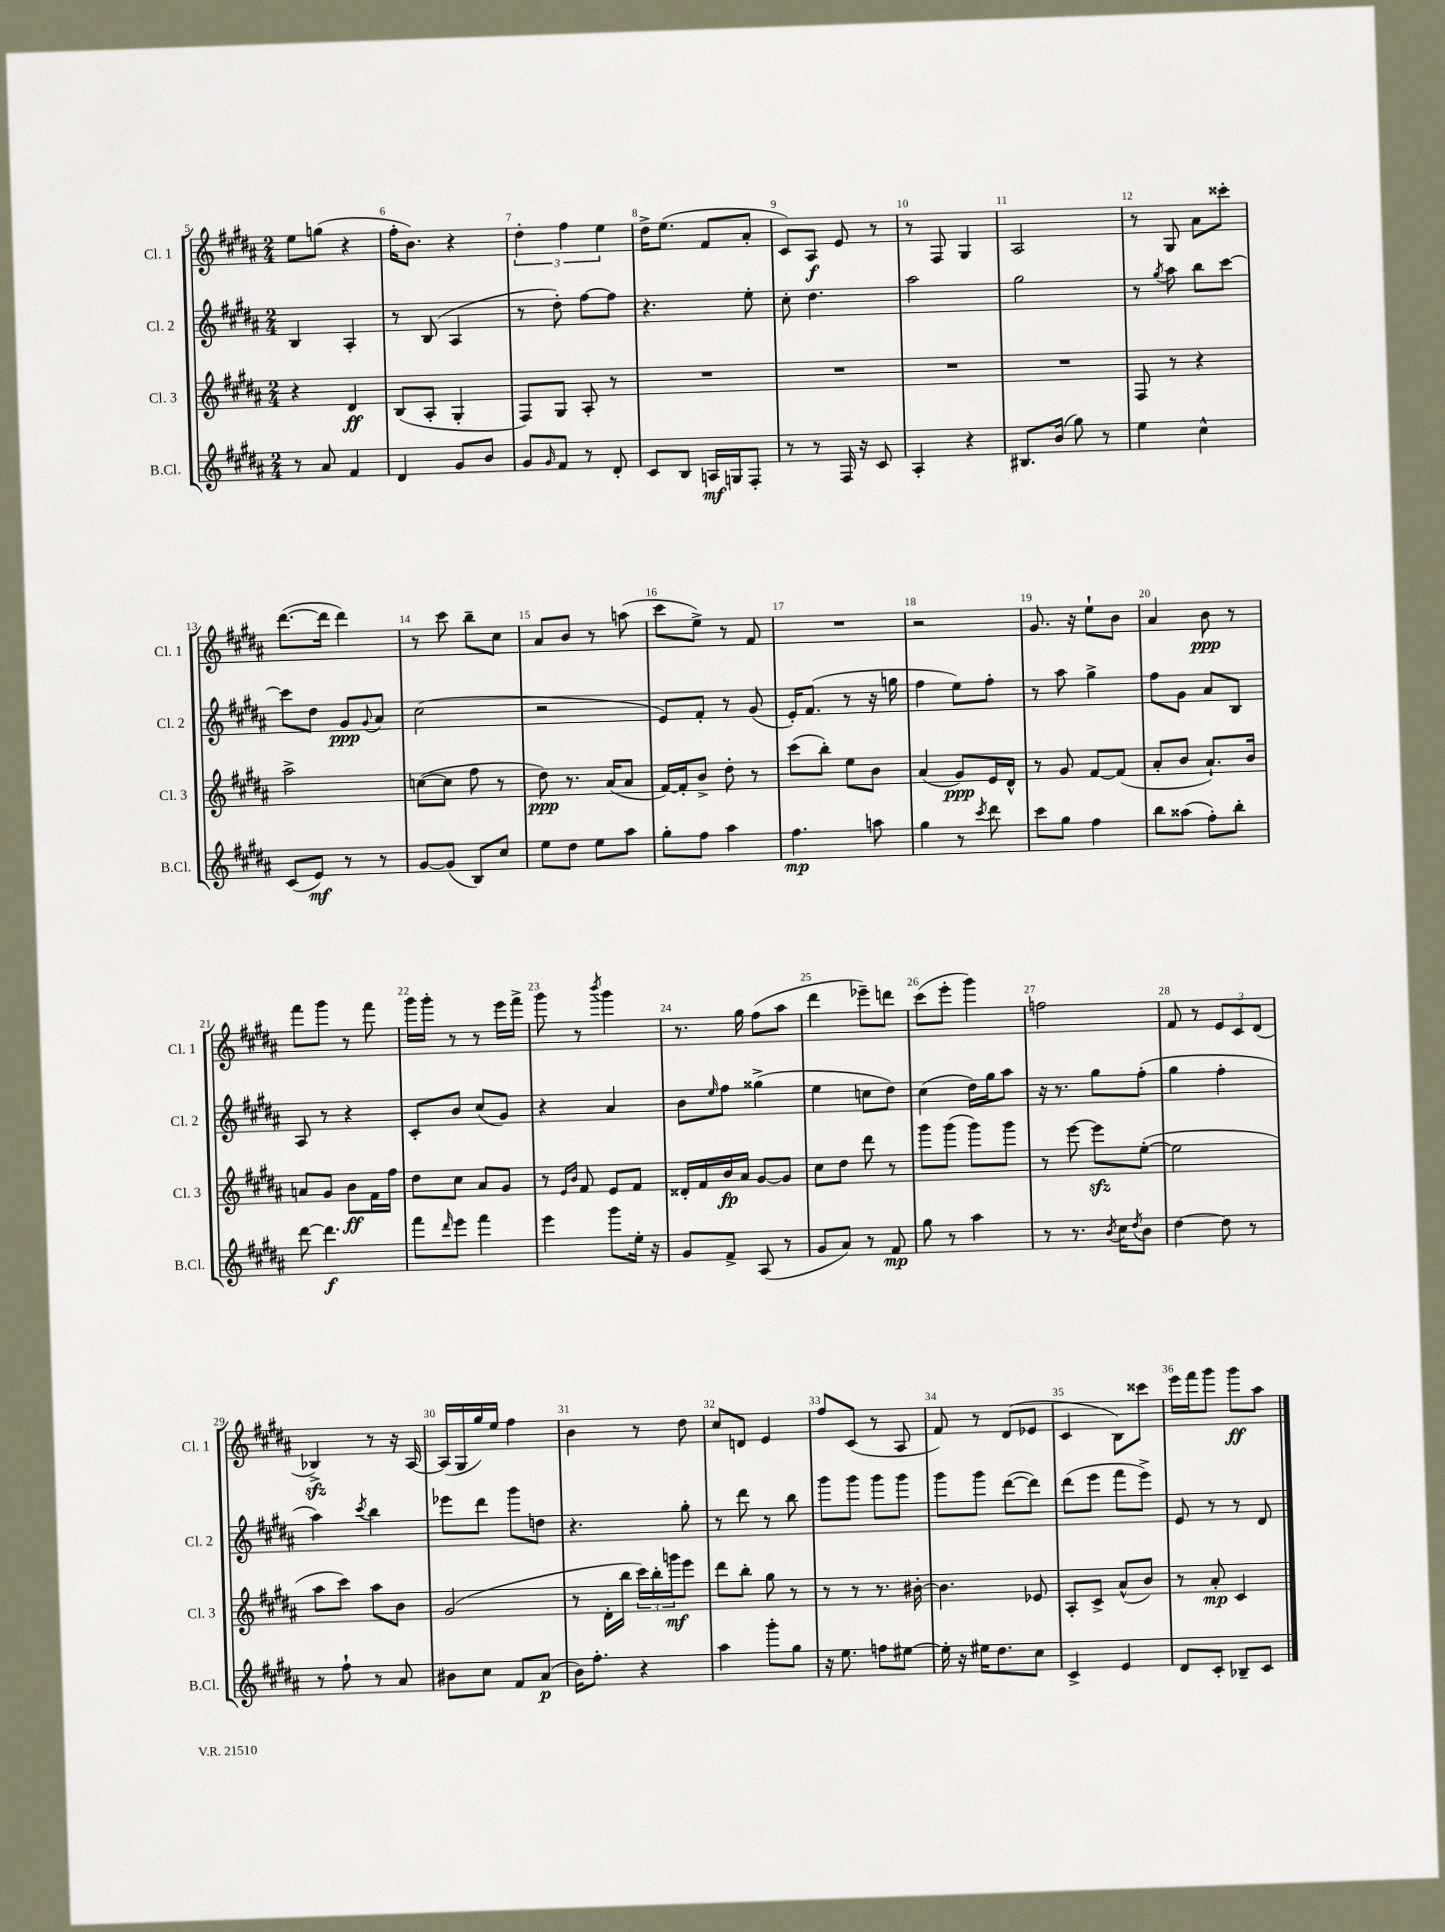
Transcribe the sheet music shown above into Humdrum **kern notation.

**kern	**kern	**kern	**kern
*staff4	*staff3	*staff2	*staff1
*clefG2	*clefG2	*clefG2	*clefG2
*k[f#c#g#d#a#]	*k[f#c#g#d#a#]	*k[f#c#g#d#a#]	*k[f#c#g#d#a#]
*M2/4	*M2/4	*M2/4	*M2/4
8r	4r	4B	8ee
8a#	.	.	(8gg
4f#	4d#	4A#'	4r
=	=	=	=
4d#	(8B	8r	16ff#'
.	.	.	8.b)
.	8A#'	(8B	.
8g#	4G#'	4A#	4r
8b	.	.	.
=	=	=	=
8g#	8F#)	8r	6dd#'
16qqg#	.	.	.
8f#	8G#	8dd#')	.
.	.	.	6ff#
8r	8A#'	[8ff#	.
.	.	.	6ee
8d#'	8r	8ff#]	.
=	=	=	=
8c#	2r	4.r	16dd#^
.	.	.	(8.ee
8B	.	.	.
16A	.	.	8f#
16G	.	.	.
8F#'	.	8ee'	8a#'
=	=	=	=
8r	2r	8cc#'	8c#)
8r	.	4.dd#	8A#
16F#	.	.	8e
16r	.	.	.
8c#	.	.	8r
=	=	=	=
4A#'	2r	2aa#	8r
.	.	.	8F#
4r	.	.	4G#
=	=	=	=
8.B#	2r	2gg#	2A#
(16b	.	.	.
8gg#)	.	.	.
8r	.	.	.
=	=	=	=
4ee	8F#	8r	8r
.	.	8qgg#	.
.	8r	8aa#	8G#
4cc#^^	4r	8bb	8a#
.	.	[8ccc#	8ccc##'
=	=	=	=
(8c#	2aa#^	8ccc#]	([8.ddd#
8e)	.	8dd#	.
.	.	.	16ddd#]
8r	.	8g#	4ddd#)
.	.	8qqg#	.
8r	.	8a#	.
=	=	=	=
[8g#	([8cc	(2cc#	8r
(8g#]	8cc]	.	8ccc#
8B)	8ff#	.	8bb~
8cc#	8r	.	8cc#
=	=	=	=
8ee	8dd#)	2r	8a#
8dd#	8.r	.	8b
8ee	.	.	8r
.	(16a#	.	.
8aa#	8a#	.	(8aa
=	=	=	=
8gg#'	[16f#)	8e)	8ccc#
.	16f#']	.	.
8ff#	8b^	8f#'	8ee^)
4aa#	8dd#'	8r	8r
.	8r	(8g#	8f#
=	=	=	=
4.ff#	(8ccc#	16e')	2r
.	.	(8.f#	.
.	8bb')	.	.
.	8ee	8r	.
8aa	8b	16r	.
.	.	16gg	.
=	=	=	=
4gg#	(4a#	4ff#	2r
8r	8g#)	8ee)	.
8qccc#	.	.	.
8ddd#	16e	8ff#'	.
.	16d#^^	.	.
=	=	=	=
8ccc#	8r	8r	8.g#
8gg#	8g#	8aa#	.
.	.	.	16r
4ff#	[8f#	4gg#^	8ee`
.	(8f#]	.	8b
=	=	=	=
8bb	8a#'	8ff#	4a#
(8aa##	8b	8g#	.
8ff#')	8.a#`)	8a#	8b
8bb'	.	8B	8r
.	16b	.	.
=	=	=	=
[8ddd#	8a	8A#	8fff#
4.ddd#]	8g#	8r	8ggg#
.	8b	4r	8r
.	16f#	.	8fff#
.	16ff#	.	.
=	=	=	=
8fff#	8dd#	8c#'	16ggg#
.	.	.	16ggg#'
16qqddd#	.	.	.
8eee	8cc#	8b	8r
4fff#	8a#	(8cc#	8r
.	8g#	8g#)	16eee
.	.	.	16fff#^
=	=	=	=
4eee	8r	4r	8ggg#
.	16qqe	.	.
.	16qqb	.	.
.	8f#	.	8r
.	.	.	8qbbb
8ggg#	8e	4a#	4ggg#
16ee'	8f#	.	.
16r	.	.	.
=	=	=	=
8g#	16d##'	8b	8.r
.	16f#	.	.
.	.	16qqee	.
8f#^	16b	8ff#	.
.	16a#	.	16gg#
(8A#	[8g#	(4gg##^	(8ff#
8r	8g#]	.	8aa#
=	=	=	=
8g#	8cc#	4ee	4ddd#
8a#)	8dd#	.	.
8r	8ddd#	8cc	8eee-~)
8f#	8r	8dd#)	8ddd
=	=	=	=
8gg#	8ggg#	(4cc#	(8ccc#
8r	(8ggg#	.	8eee'
4aa#	8ggg#)	16dd#)	4ggg#)
.	.	16gg#	.
.	8ggg#	8aa#	.
=	=	=	=
8r	8r	16r	2ff
.	.	8.r	.
8.r	[8eee	.	.
.	8eee]	8gg#	.
8qb	.	.	.
16cc#	.	.	.
8qdd#	.	.	.
8b	([8ee'	(8ff#'	.
=	=	=	=
[4dd#	2ee]	4gg#	8f#
.	.	.	8r
8dd#]	.	4ff#'	12e
.	.	.	12c#
8r	.	.	.
.	.	.	(12d#
=	=	=	=
8r	8aa#	4aa#)	4B-^)
8ff#`	8ccc#)	.	.
.	.	8qccc#	.
8r	8aa#	4bb	8r
8a#	8b	.	16r
.	.	.	[16A#
=	=	=	=
8b#	(2g#	8eee-	(16A#]
.	.	.	16G#
8cc#	.	8ddd#	16gg#)
.	.	.	16ee
8f#	.	8ggg#	4ff#
(8a#	.	8dd	.
=	=	=	=
16b)	8r	4.r	4b
8.ff#'	.	.	.
.	16d#'	.	.
.	16bb	.	.
4r	24ccc#)	.	8r
.	24bb'	.	.
.	24ggg	.	.
.	8eee	8gg#'	8dd#
=	=	=	=
4aa#	8ddd#	8r	8cc#
.	8bb'	8ddd#	8d
8ggg#'	8gg#	8r	4e
8gg#	8r	8bb	.
=	=	=	=
16r	8r	8ggg#	8ff#
8.ee	.	.	.
.	8r	8ggg#	(8c#
8ff	8.r	8ggg#	8r
[8ee#	.	8ggg#	8A#
.	[16b#'	.	.
=	=	=	=
16ee#']	4.b#]	8ggg#	8f#)
16r	.	.	.
16ee#	.	8ggg#	8r
8.dd#	.	.	.
.	.	([8ddd#	(8d#
8cc#	8e-	8ddd#])	8e-
=	=	=	=
4c#^	8A#'	(8ddd#	4c#
.	8c#^	8eee	.
4e	(8a#^^	8fff#	8B)
.	8b)	8eee^)	8ccc##
=	=	=	=
8d#	8r	8e	16eee
.	.	.	16fff#
8c#'	8a#'	8r	8ggg#
8B-~	4c#	8r	8ggg#
8c#	.	8d#	8aa#
==	==	==	==
*-	*-	*-	*-
